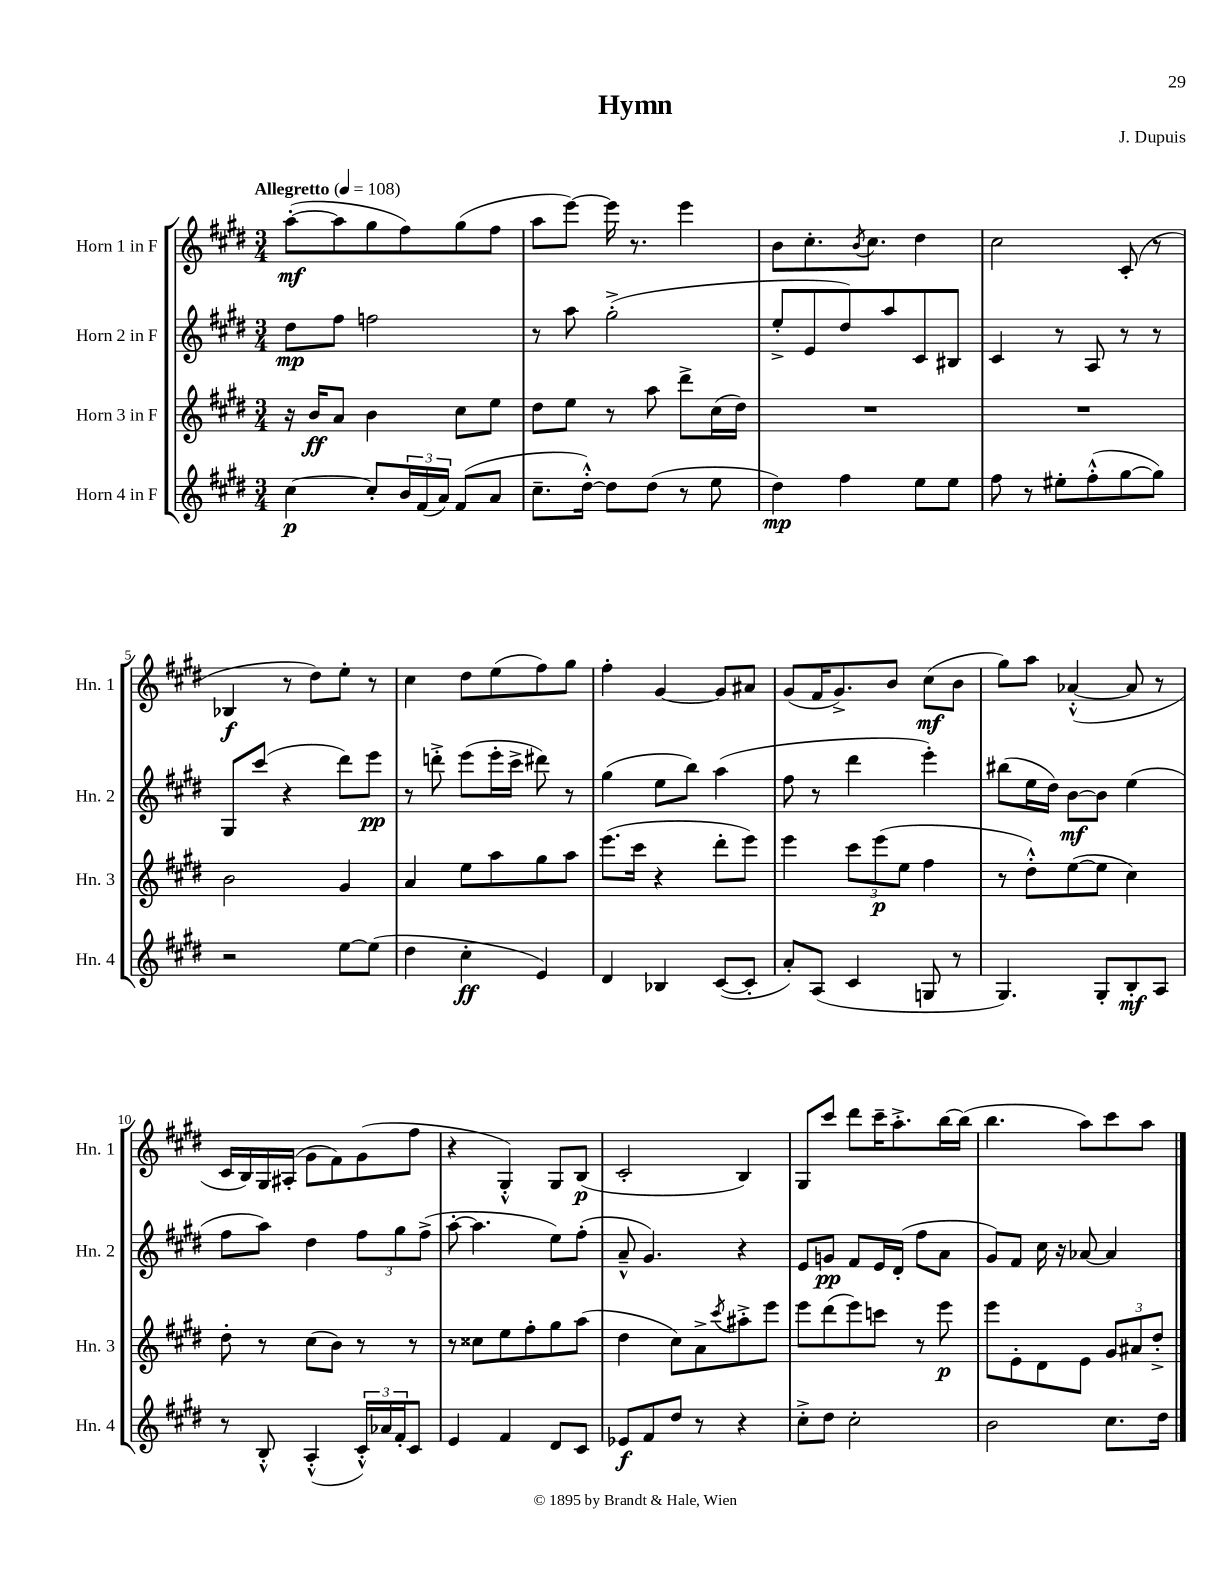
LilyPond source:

\header { title = "Hymn" composer = "J. Dupuis" }
<<
\new StaffGroup <<
\new Staff = "s0" \with { instrumentName = "Horn 1 in F" shortInstrumentName = "Hn. 1" } {
    \clef treble \key e \major \numericTimeSignature \time 3/4 \tempo "Allegretto" 4 = 108
    a''8~-.\mf( a''8 gis''8 fis''8) gis''8( fis''8 |
    a''8 e'''8~) e'''16 r8. e'''4 |
    b'8 cis''8.-. \acciaccatura { b'8 } cis''8. dis''4 |
    cis''2 cis'8-.( r8 |
    bes4\f r8 dis''8) e''8-. r8 |
    cis''4 dis''8 e''8( fis''8) gis''8 |
    fis''4-. gis'4~ gis'8 ais'8 |
    gis'8( fis'16 gis'8.->) b'8 cis''8\mf( b'8 |
    gis''8) a''8 aes'4~-.-^( aes'8 r8 |
    cis'16 b16) gis16 ais16-.( gis'8 fis'8) gis'8( fis''8 |
    r4 gis4-.-^) gis8 b8\p( |
    cis'2-. b4) |
    gis8 cis'''8 dis'''8 cis'''16-- a''8.-.-> b''16~ b''16( |
    b''4. a''8) cis'''8 a''8 \bar "|." |
}
\new Staff = "s1" \with { instrumentName = "Horn 2 in F" shortInstrumentName = "Hn. 2" } {
    \clef treble \key e \major \numericTimeSignature \time 3/4
    dis''8\mp fis''8 f''2 |
    r8 a''8 gis''2-.->( |
    e''8-.-> e'8 dis''8) a''8 cis'8 bis8 |
    cis'4 r8 a8 r8 r8 |
    gis8 cis'''8( r4 dis'''8) e'''8\pp |
    r8 d'''8-.-> e'''8( e'''16-. cis'''16-> dis'''8) r8 |
    gis''4( e''8 b''8) a''4( |
    fis''8 r8 dis'''4 e'''4-.) |
    bis''8( e''16 dis''16) b'8~\mf b'8 e''4( |
    fis''8 a''8) dis''4 \tuplet 3/2 { fis''8 gis''8 fis''8->( } |
    a''8~-. a''4. e''8) fis''8-.( |
    a'8---^ gis'4.) r4 |
    e'8 g'8\pp fis'8 e'16 dis'16-.( fis''8 a'8 |
    gis'8) fis'8 cis''16 r16 aes'8~ aes'4 \bar "|." |
}
\new Staff = "s2" \with { instrumentName = "Horn 3 in F" shortInstrumentName = "Hn. 3" } {
    \clef treble \key e \major \numericTimeSignature \time 3/4
    r16 b'16\ff a'8 b'4 cis''8 e''8 |
    dis''8 e''8 r8 a''8 dis'''8-> cis''16( dis''16) |
    R2. |
    R2. |
    b'2 gis'4 |
    a'4 e''8 a''8 gis''8 a''8 |
    e'''8.( cis'''16 r4 dis'''8-. e'''8) |
    e'''4 \tuplet 3/2 { cis'''8 e'''8\p( e''8 } fis''4 |
    r8 dis''8-.-^) e''8~( e''8 cis''4) |
    dis''8-. r8 cis''8( b'8) r8 r8 |
    r8 cisis''8 e''8 fis''8-. gis''8 a''8( |
    dis''4 cis''8) a'8-> \acciaccatura { cis'''8 } ais''8-.-> e'''8 |
    e'''8 dis'''8( e'''8) c'''8 r8 e'''8\p |
    e'''8 e'8-. dis'8 e'8 \tuplet 3/2 { gis'8 ais'8 dis''8-.-> } \bar "|." |
}
\new Staff = "s3" \with { instrumentName = "Horn 4 in F" shortInstrumentName = "Hn. 4" } {
    \clef treble \key e \major \numericTimeSignature \time 3/4
    cis''4~\p cis''8-. \tuplet 3/2 { b'16 fis'16( a'16) } fis'8( a'8 |
    cis''8.-- dis''16~-.-^) dis''8 dis''8( r8 e''8 |
    dis''4\mp) fis''4 e''8 e''8 |
    fis''8 r8 eis''8-. fis''8-.-^( gis''8~ gis''8) |
    r2 e''8~ e''8( |
    dis''4 cis''4-.\ff e'4) |
    dis'4 bes4 cis'8~( cis'8-. |
    a'8-.) a8( cis'4 g8 r8 |
    gis4.) gis8-. b8-.\mf a8 |
    r8 b8-.-^ a4-.-^( \tuplet 3/2 { cis'16-.-^) aes'16 fis'16-. } cis'8 |
    e'4 fis'4 dis'8 cis'8 |
    ees'8\f fis'8 dis''8 r8 r4 |
    cis''8-.-> dis''8 cis''2-. |
    b'2 cis''8. dis''16 \bar "|." |
}
>>
>>
